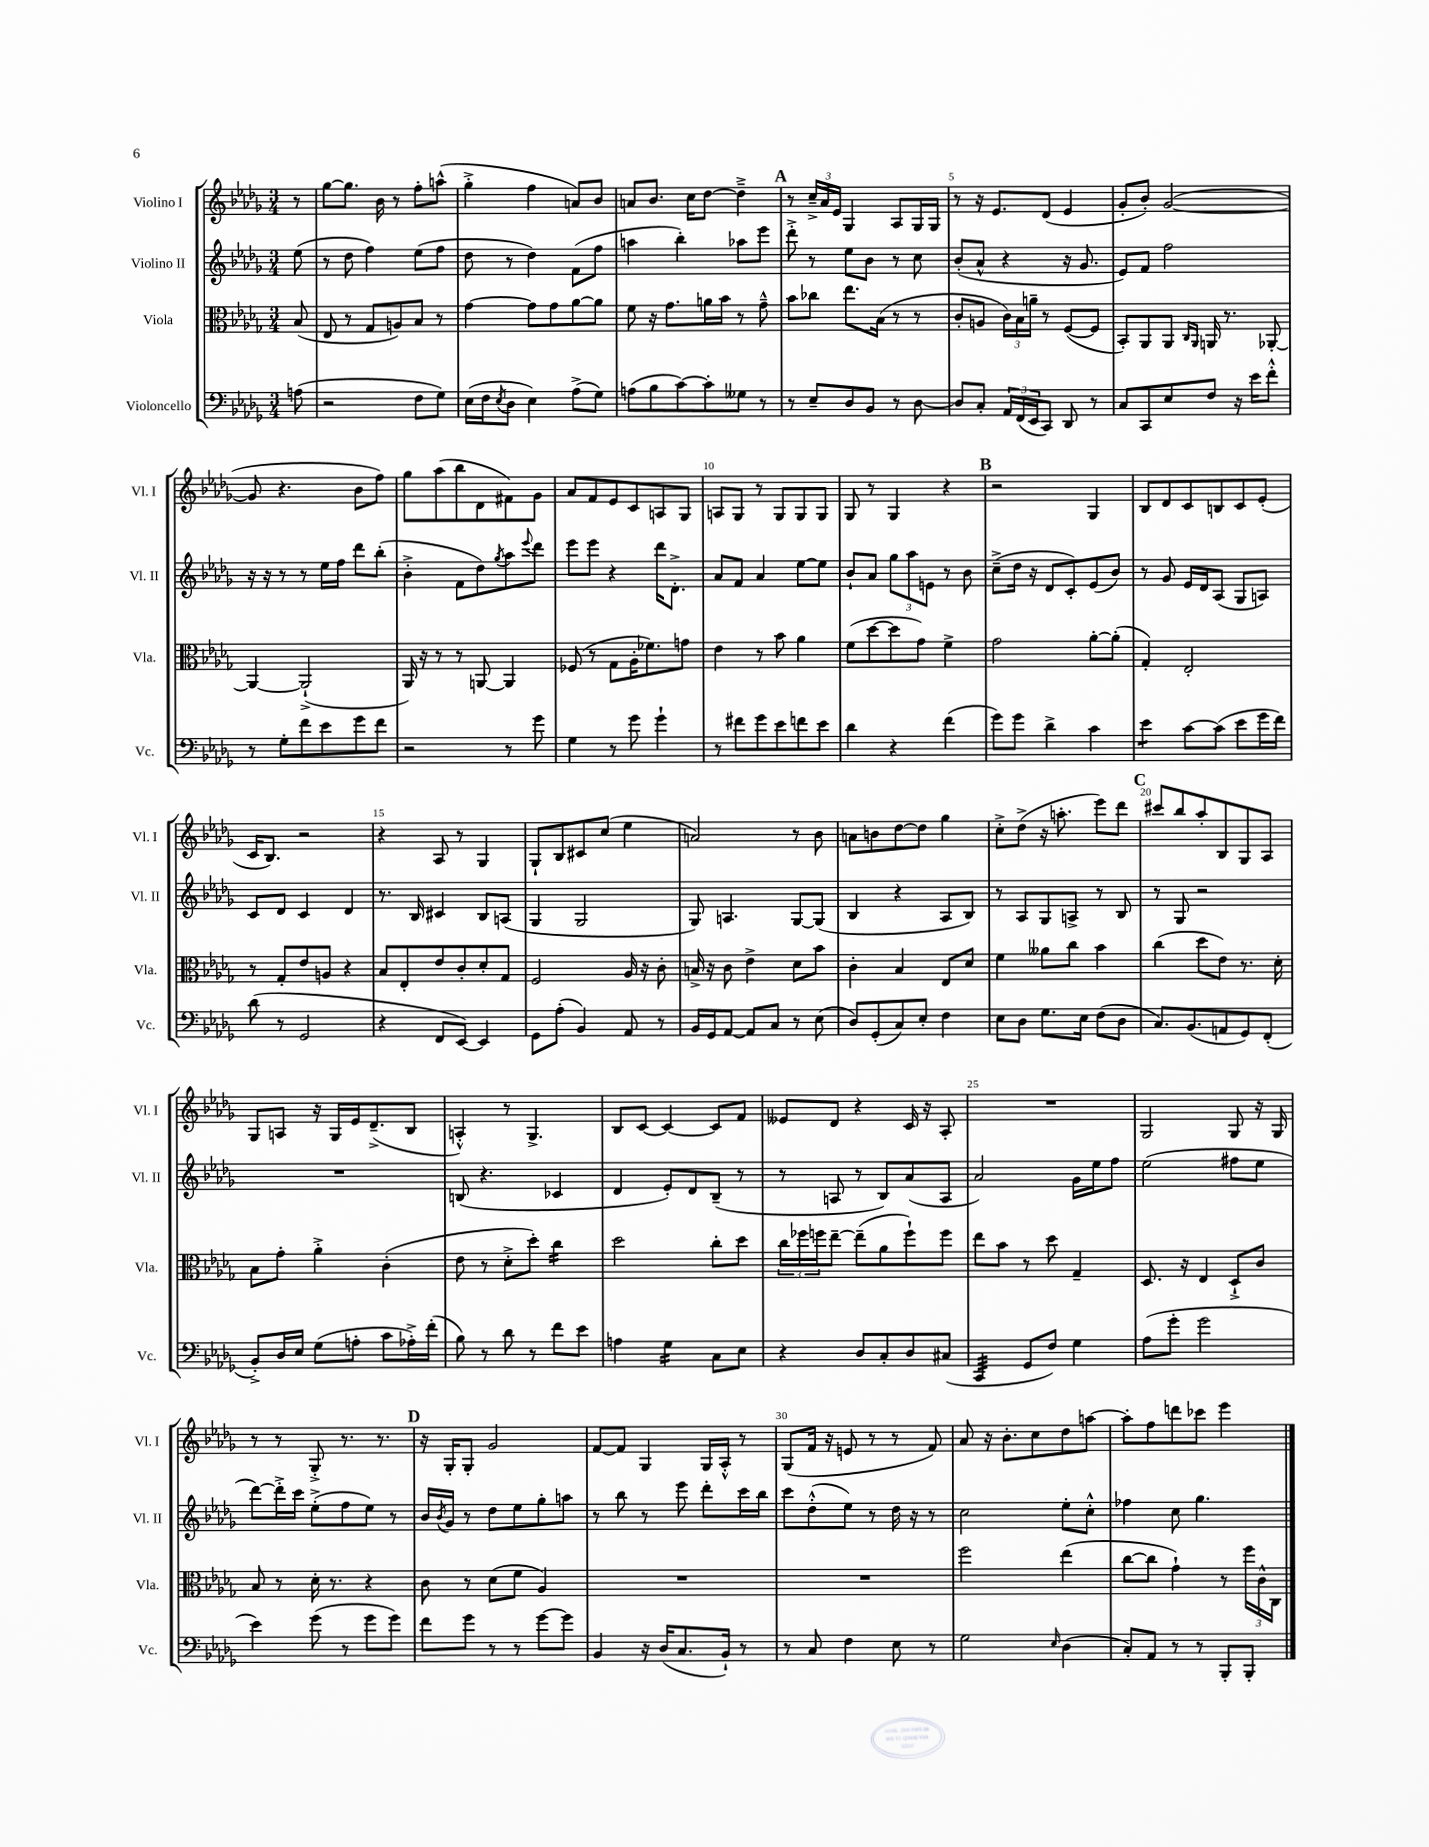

**kern	**kern	**kern	**kern
*staff4	*staff3	*staff2	*staff1
*clefF4	*clefC3	*clefG2	*clefG2
*k[b-e-a-d-g-]	*k[b-e-a-d-g-]	*k[b-e-a-d-g-]	*k[b-e-a-d-g-]
*M3/4	*M3/4	*M3/4	*M3/4
(8A	(8B-	(8ee-	8r
=	=	=	=
2r	8E-	8r	[8gg-
.	8r	8dd-	8.gg-]
.	8G-	4ff)	.
.	.	.	16b-
.	8A)	.	8r
8F	8B-	(8ee-	8ff'
8G-)	8r	8ff	(8aa^^
=	=	=	=
(16E-	[4g-	8dd-	4gg-'^
16F	.	.	.
8qE-	.	.	.
8D-	.	8r	.
4E-)	8g-]	4dd-)	4ff
.	8g-	.	.
(8A-^	[8a-	(8f	8a)
8G-)	8a-]	8ff	8b-
=	=	=	=
(8A	8f	4aa	8a
8B-	16r	.	8.b-
.	8.g-	.	.
[8c)	.	4bb-')	.
.	.	.	16cc
8c']	16a	.	[8dd-
.	16b-	.	.
8G--	8r	8aa-	4dd-~^]
8r	8g-~^^	8eee-	.
=	=	=	=
8r	8b-	8ddd-'^	8r
8E-~	8cc-	8r	24cc~^
.	.	.	24a-
.	.	.	24e-
8D-	8.ee-	8ee-	4G-
8BB-	.	8b-	.
.	(16B-	.	.
8r	8r	8r	8A-
[8D-	8r	8cc	16G-
.	.	.	16G-
=	=	=	=
8D-]	8c'	(8b-'	8r
8C'	8A	8a-^^	16r
.	.	.	8.e-
24AA-	24c)	4r	.
(24FF	24B-	.	.
24EE-	24a~	.	.
8CC)	8r	.	(8d-
8DD-	([8F	16r	4e-
.	.	8.g-	.
8r	8F]	.	.
=	=	=	=
8C	8BB-')	8e-)	8g-'
8CC	8AA-	8f	8b-')
8E-	8AA-	2ff	([2g-
.	16qqC	.	.
.	16qqAA-	.	.
8F	16AA	.	.
.	8.r	.	.
16r	.	.	.
16e-	.	.	.
8f'^^	[8AA-'	.	.
=	=	=	=
8r	4AA-_	16r	8g-]
.	.	16r	.
8G-'	.	8r	4.r
8f	(2AA-`^]	8r	.
8e-	.	16ee-	.
.	.	16ff	.
8g-	.	8ddd-	8b-
8f	.	(8bb-'	8ff)
=	=	=	=
2r	16AA-)	4b-'^	8gg-
.	16r	.	.
.	8r	.	(8aa-
.	8r	8f	8bb-
.	[8AA	8dd-)	8d-
.	.	8qgg-	.
8r	4AA]	8aa-	8f#)
.	.	8qqeee-	.
8g-	.	8ddd-	8g-
=	=	=	=
4G-	(8F-	8eee-	8a-
.	8r	8eee-	8f
8r	8G-	4r	8e-
8g-	16A-'	.	8c
.	8.f-)	.	.
4g-`	.	16ddd-	8A
.	.	8.d-'^	.
.	8g	.	8G-
=	=	=	=
8r	4e-	8a-	8A
8f#	.	8f	8G-
8g-	8r	4a-	8r
8e-	8b-	.	8G-
8f	4a-	[8ee-	8G-
8e-	.	8ee-]	8G-
=	=	=	=
4d-	(8f	8b-`	8G-
.	[8dd-	8a-	8r
4r	8dd-]	12gg-	4G-
.	.	12aa-	.
.	8g-)	.	.
.	.	12e	.
(4f	4f^	8r	4r
.	.	8b-	.
=	=	=	=
8g-)	2g-	(8cc~^	2r
8g-	.	16dd-	.
.	.	16r	.
4d-^	.	8d-	.
.	.	8c')	.
4c	[8a-'	(8e-	4G-
.	(8a-']	8b-)	.
=	=	=	=
4e-	4G-')	8r	8B-
.	.	8g-	8d-
[8c	2E-'	16e-	8c
.	.	16d-	.
(8c]	.	(8A-	8B
8e-	.	8G-	8c
16g-	.	8A)	(8e-'
16f)	.	.	.
=	=	=	=
(8d-	8r	8c	16c
.	.	.	8.B-)
8r	8G-'	8d-	.
2GG-	8e-	4c	2r
.	8A	.	.
.	4r	4d-	.
=	=	=	=
4r	8B-	8.r	4r
.	8E-'	.	.
.	.	16B-	.
8FF	8e-	4c#	8A-
[8EE-)	8c'	.	8r
4EE-]	8d-'	8B-	4G-
.	8G-	(8A	.
=	=	=	=
8GG-	2F	4G-	8G-`
(8A-'	.	.	8B-
4BB-)	.	2G-	8c#
.	.	.	(8cc
8AA-	16A-	.	4ee-
.	16r	.	.
8r	8c'	.	.
=	=	=	=
16BB-	16B^	8G-)	2a)
16GG-	16r	.	.
[8AA-	8c	4.A	.
8AA-]	4e-^	.	.
8C	.	.	.
8r	8d-	[8G-	8r
(8E-	8b-	(8G-]	8b-
=	=	=	=
8D-)	4c'	4B-	8a
(8GG-'	.	.	8b
8C)	4B-	4r	[8dd-
8E-'	.	.	8dd-]
4F	8E-	8A-	4gg-
.	8d-	8B-)	.
=	=	=	=
8E-	4f	8r	8cc'^
8D-	.	8A-	(8dd-^
8.G-	8a--	8G-	16r
.	.	.	8.aa'
.	8cc	8A^	.
16E-	.	.	.
(8F	4b-	8r	8eee-)
8D-	.	8B-	8ddd-
=	=	=	=
8.C)	(4cc	8r	8ccc#
.	.	8G-	8bb-
(8.BB-	.	.	.
.	8dd-	2r	8aa-'
8AA	8e-)	.	8B-
8GG-)	8.r	.	8G-
(8FF'	.	.	8A-
.	16d-'	.	.
=	=	=	=
8BB-'^)	8B-	2.r	8G-
16D-	8g-'	.	8A
16E-	.	.	.
(8G-	4a-'^	.	16r
.	.	.	16G-
8A'	.	.	16e-
.	.	.	(8.d-~^
8c	(4c'	.	.
16A-'^)	.	.	8B-
(16f'	.	.	.
=	=	=	=
8B-)	8e-	(8B	4A'^^)
8r	8r	4.r	.
8d-	8d-'^	.	8r
8r	8dd-')	.	4.G-^
8f	4cc	4c-	.
8e-	.	.	.
=	=	=	=
4A	2dd-	4d-	8B-
.	.	.	[8c
4G-	.	8e-')	4c_
.	.	8d-	.
8C	8cc'	(8B-~	8c]
8E-	8dd-	8r	8f
=	=	=	=
4r	24cc	8r	8e--
.	24ff-	.	.
.	24ff	.	.
.	[8ee-~	8A	8d-
8D-	(8ee-~]	8r	4r
8C'	8a-	8B-)	.
8D-	8ff`)	(8a-	16c
.	.	.	16r
(8C#	8ff	8A	8A-'
=	=	=	=
4CC	8ee-	2a-)	2.r
.	8b-	.	.
8GG-	8r	.	.
8F)	8dd-	.	.
4G-	4G-~	16g-	.
.	.	16ee-	.
.	.	8ff	.
=	=	=	=
(8A-	8.D-	(2ee-	2G-
8g-'	.	.	.
.	16r	.	.
2g-	4E-	.	.
.	8D-`^	8ff#	8G-
.	8c	8ee-	16r
.	.	.	16G-
=	=	=	=
4e-)	8B-	[8ddd-)	8r
.	8r	16ddd-'^]	8r
.	.	16ccc	.
(8g-	16d-'	(8ee-'^	8G-'^
.	8.r	.	.
8r	.	8ff	8.r
8g-	4r	8ee-)	.
.	.	.	8.r
8g-)	.	8r	.
=	=	=	=
8f	8c	16b-	16r
.	.	8qb-	.
.	.	16g-	16G-'
8g-	8r	8r	8G-'
8r	(8d-	8dd-	2g-
8r	8f	8ee-	.
[8g-	4A-)	8gg-'	.
8g-]	.	8aa	.
=	=	=	=
4BB-	2.r	8r	[8f
.	.	8bb-	8f]
16r	.	8r	4G-
(16D-	.	.	.
8.C	.	8eee-	.
.	.	8ddd-'	16G-
16BB-`)	.	.	16A-'^^
8r	.	16ccc	8r
.	.	16bb-	.
=	=	=	=
8r	2.r	8ccc	(8G-
8C	.	(8dd-'^^	16f
.	.	.	16r
4F	.	8ee-)	8e
.	.	8r	8r
8E-	.	16dd-	8r
.	.	16r	.
8r	.	8r	8f)
=	=	=	=
2G-	2ff	2cc	8a-
.	.	.	16r
.	.	.	8.b-'
.	.	.	8cc
16qqE-	.	.	.
(4D-	(4ee-	8ee-'	8dd-
.	.	8cc'^^	[8aa
=	=	=	=
8C')	[8cc	4ff-	8aa']
8AA-	8cc]	.	8ff
8r	4g-`)	8cc	8ddd
8r	.	4.gg-	8ccc-
8BBB-'	8r	.	4eee-
8BBB-'	24ff	.	.
.	24c^^	.	.
.	24C	.	.
==	==	==	==
*-	*-	*-	*-
